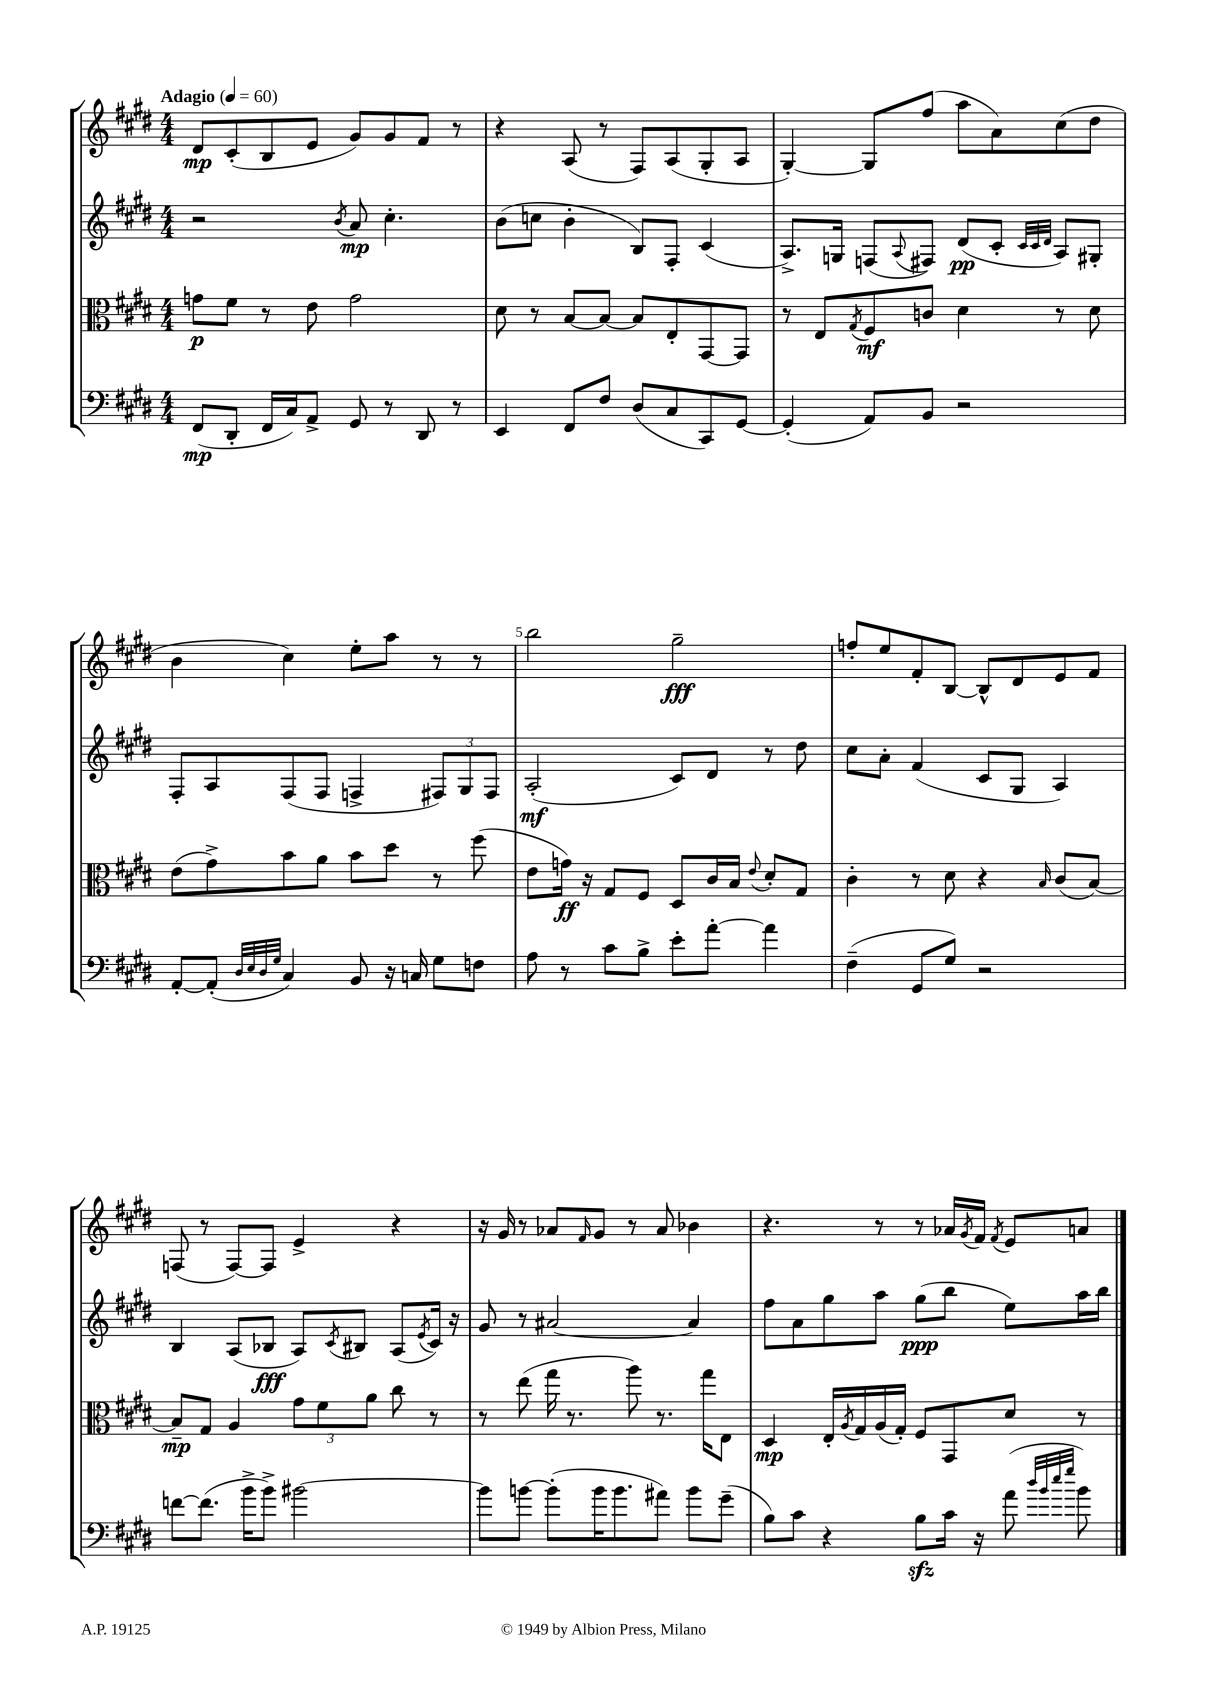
<<
\new StaffGroup <<
\new Staff = "s0" {
    \clef treble \key e \major \numericTimeSignature \time 4/4 \tempo "Adagio" 4 = 60
    dis'8\mp cis'8-.( b8 e'8 gis'8) gis'8 fis'8 r8 |
    r4 a8( r8 fis8) a8( gis8-. a8 |
    gis4~-.) gis8 fis''8( a''8 a'8) cis''8( dis''8 |
    b'4 cis''4) e''8-. a''8 r8 r8 |
    b''2 gis''2--\fff |
    f''8-. e''8 fis'8-. b8~ b8-^ dis'8 e'8 fis'8 |
    f8( r8 f8~) f8 e'4-> r4 |
    r16 gis'16 r8 aes'8 \grace { fis'16 } gis'8 r8 aes'8 bes'4 |
    r4. r8 r8 aes'16 \acciaccatura { gis'8 } fis'16 \acciaccatura { fis'8 } e'8 a'8 \bar "|." |
}
\new Staff = "s1" {
    \clef treble \key e \major \numericTimeSignature \time 4/4
    r2 \acciaccatura { b'8 } a'8\mp cis''4.-. |
    b'8( c''8 b'4-. b8) fis8-. cis'4( |
    a8.->) g16 f8( \appoggiatura { a8 } fis8) dis'8\pp( cis'8-. \grace { cis'32 cis'32 dis'32 } a8) gis8-. |
    fis8-. a8 fis8( fis8 f4-> \tuplet 3/2 { fis8) gis8 fis8 } |
    a2-.\mf( cis'8) dis'8 r8 dis''8 |
    cis''8 a'8-. fis'4( cis'8 gis8 a4) |
    b4 a8( bes8\fff a8) \acciaccatura { cis'8 } bis8 a8( \acciaccatura { e'8 } cis'16) r16 |
    gis'8 r8 ais'2~ ais'4 |
    fis''8 a'8 gis''8 a''8 gis''8\ppp( b''8 e''8) a''16 b''16 \bar "|." |
}
\new Staff = "s2" {
    \clef alto \key e \major \numericTimeSignature \time 4/4
    g'8\p fis'8 r8 e'8 g'2 |
    dis'8 r8 b8~ b8~ b8 e8-. gis,8~ gis,8 |
    r8 e8 \acciaccatura { gis8 } fis8\mf c'8 dis'4 r8 dis'8 |
    e'8( gis'8->) b'8 a'8 b'8 dis''8 r8 fis''8( |
    e'8 g'16\ff) r16 gis8 fis8 dis8 cis'16 b16 \appoggiatura { e'8 } dis'8-. gis8 |
    cis'4-. r8 dis'8 r4 \grace { b16 } cis'8( b8~) |
    b8--\mp gis8 a4 \tuplet 3/2 { gis'8 fis'8 a'8 } cis''8 r8 |
    r8 e''8( gis''16 r8. a''8) r8. gis''16 e8 |
    dis4\mp e16-. \acciaccatura { a8 } gis16 a16( gis16-.) fis8 gis,8 dis'8 r8 \bar "|." |
}
\new Staff = "s3" {
    \clef bass \key e \major \numericTimeSignature \time 4/4
    fis,8\mp( dis,8-. fis,16 cis16) a,8-> gis,8 r8 dis,8 r8 |
    e,4 fis,8 fis8 dis8( cis8 cis,8) gis,8~ |
    gis,4-.( a,8) b,8 r2 |
    a,8~-. a,8-.( \grace { dis32 e32 dis32 gis32 } cis4) b,8 r16 c16 gis8 f8 |
    a8 r8 cis'8 b8-> e'8-. a'8~-. a'4 |
    fis4--( gis,8 gis8) r2 |
    f'8~ f'8.( b'16-> b'8->) bis'2~ |
    bis'8 b'8~ b'8-.( b'16 b'8. ais'8) b'8 gis'8--( |
    b8) cis'8 r4 b8\sfz cis'16 r16 a'8( \grace { dis''32 b'32 e''32 gis''32 } b'8) \bar "|." |
}
>>
>>
\layout { \context { \Score \override BarNumber.break-visibility = ##(#f #t #t) barNumberVisibility = #(every-nth-bar-number-visible 5) } }
